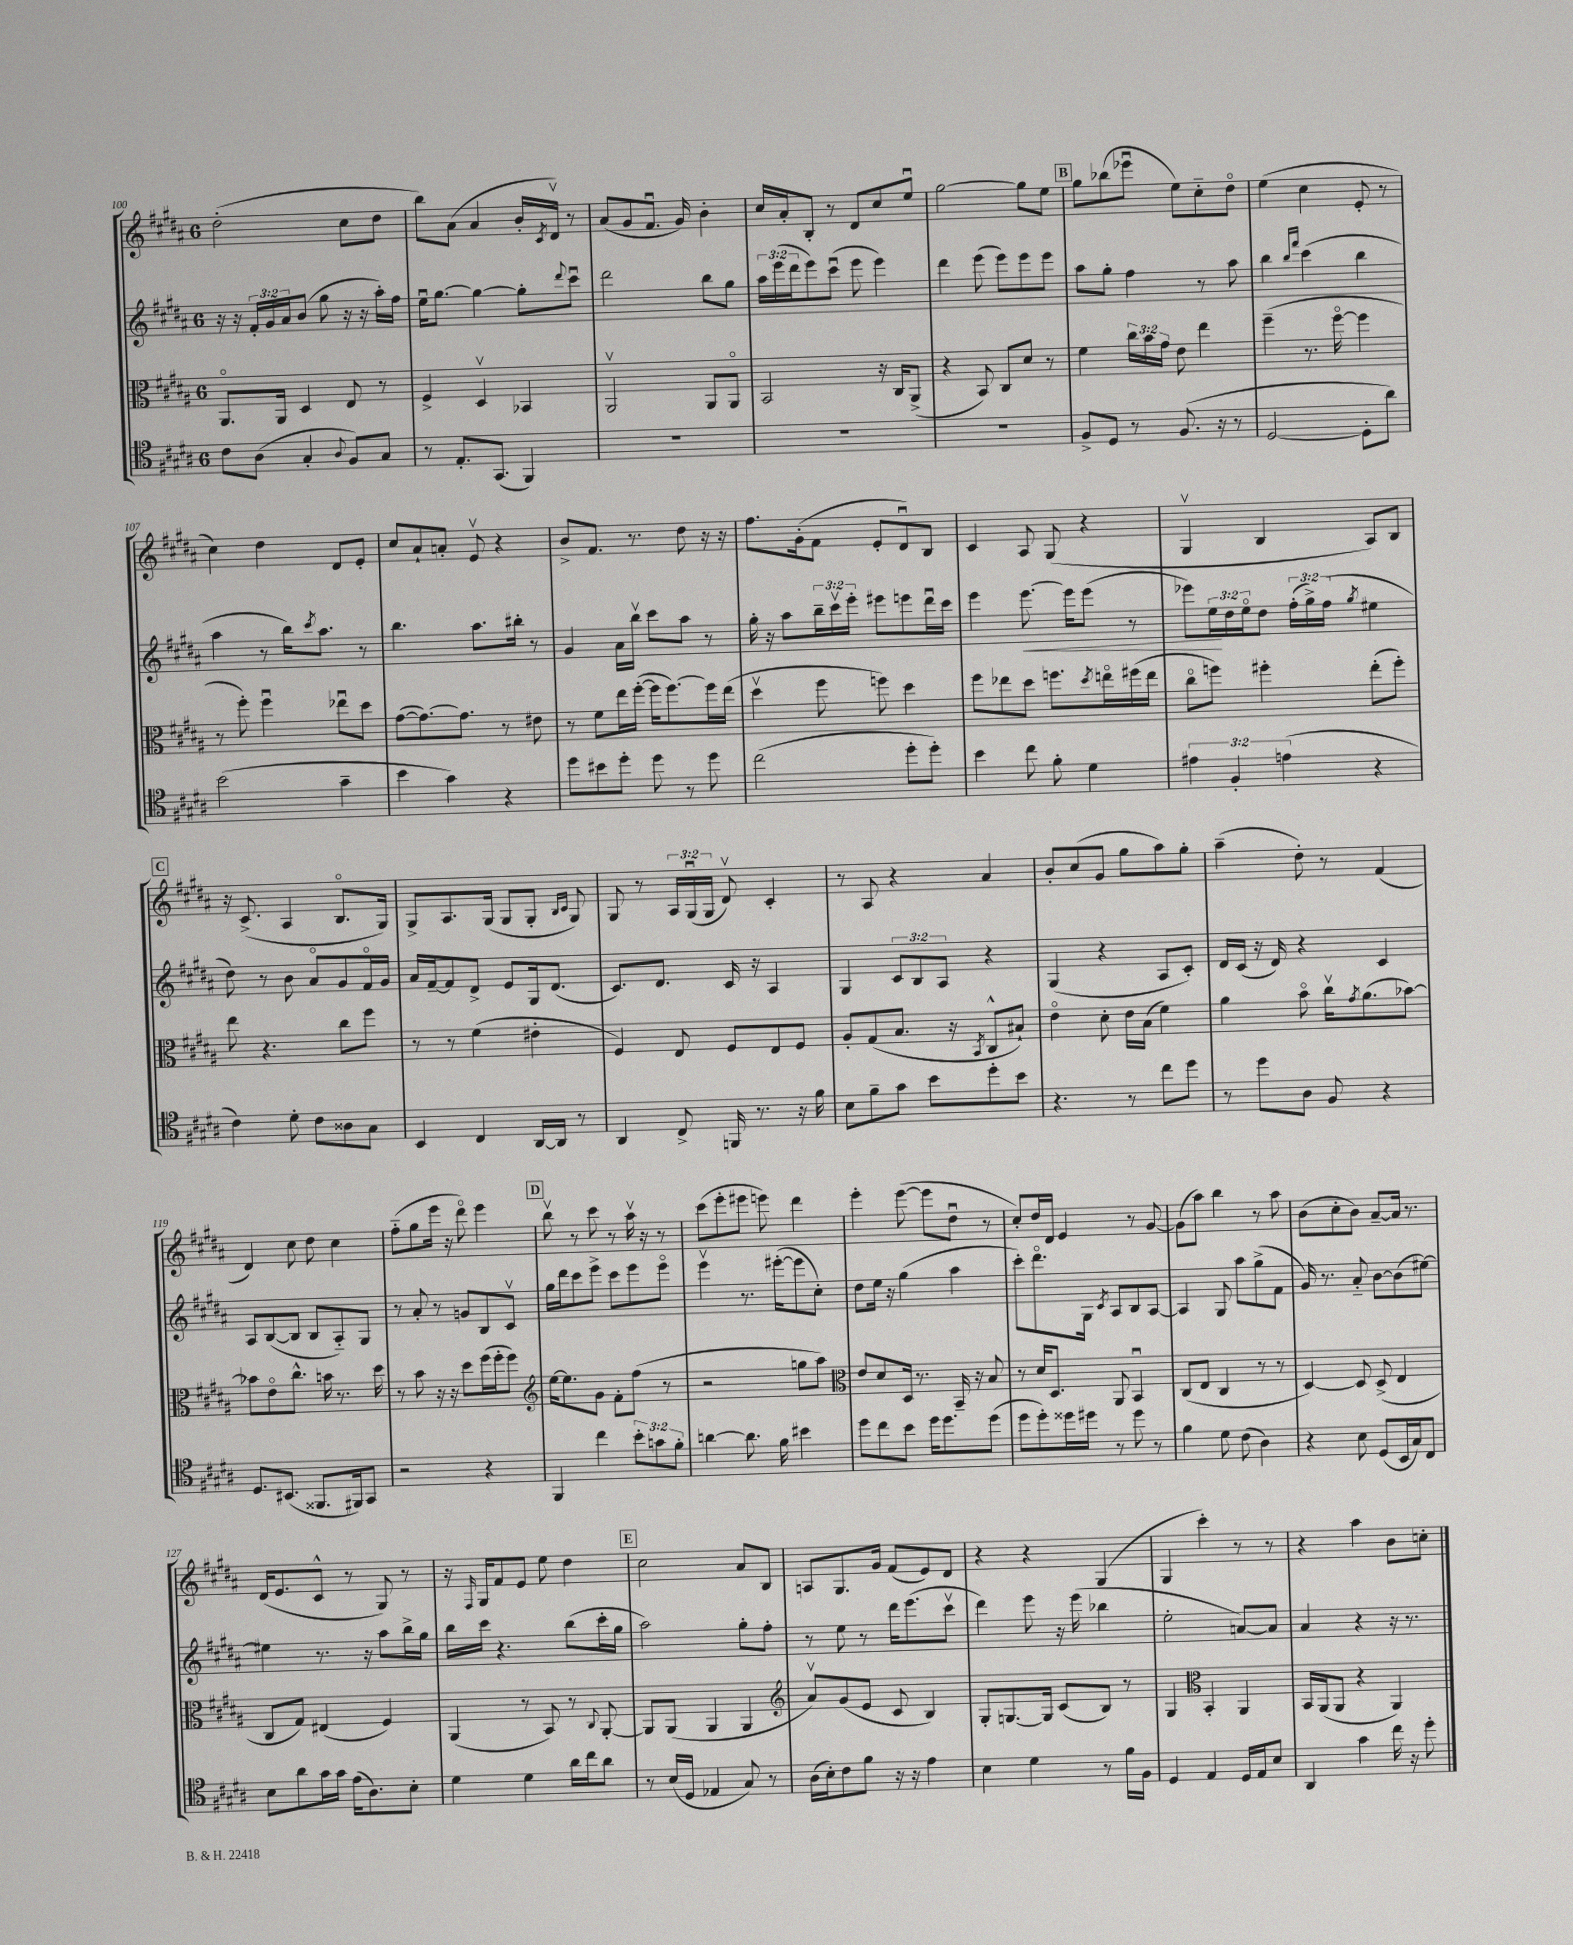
<<
\new StaffGroup <<
\new Staff = "s0" {
    \clef treble \key b \major \once \override Staff.TimeSignature.style = #'single-digit \time 6/8 \override Staff.TupletNumber.text = #tuplet-number::calc-fraction-text
    dis''2-.( cis''8 dis''8 |
    b''8) ais'8( ais'4 b'16-. \acciaccatura { cis'8 } dis'16\upbow) r8 |
    ais'8( gis'8 fis'8.\downbow gis'16) b'4-. |
    cis''16 ais'16-. b8-. r8 dis'8 cis''8 e''8\downbow |
    gis''2~ gis''8 e''8 |
    \mark \markup { \box "B" } gis''8 bes''8( ees'''8\downbow e''8) cis''8-_ dis''8\flageolet |
    e''4( cis''4 e'8-. r8 |
    cis''4) dis''4 dis'8 e'8-. |
    cis''8 ais'8-! a'8-. e'8\upbow r4 |
    b'8-> fis'8. r8. dis''8 r16 r16 |
    fis''8. gis'16-.( fis'8 e'8-. dis'8\downbow) b8 |
    cis'4 ais8 gis8( r4 |
    gis4\upbow b4 ais8) b8 |
    \mark \markup { \box "C" } r16 cis'8.->( ais4 b8.\flageolet gis16) |
    gis8-> ais8. gis16( gis8 gis8-. \grace { b16 cis'16 } gis8) |
    gis8 r8 \tuplet 3/2 { ais16 gis16\downbow( gis16 } dis'8\upbow) cis'4-. |
    r8 ais8 r4 ais'4 |
    b'8-. cis''8( gis'8 gis''8 ais''8) gis''8-. |
    ais''4--( dis''8-.) r8 fis'4( |
    dis'4) cis''8 dis''8 cis''4 |
    fis''8-_( gis''8 e'''16 r16 dis'''8\flageolet) e'''4 |
    \mark \markup { \box "D" } b''8\upbow r8 cis'''8 r8 ais''16\upbow r16 r8 |
    cis'''8( e'''8-. eis'''8 e'''8) dis'''4 |
    e'''4-. e'''8~( e'''8 dis''8\downbow r8 |
    cis''8-.) dis''16 dis'16 e'4 r8 gis'8~ |
    gis'8( ais''8) b''4 r8 ais''8 |
    b'8( cis''8-. b'8) ais'8~-- ais'16 r8. |
    dis'16( e'8. cis'8-^ r8 gis8) r8 |
    r16 \grace { fis16 } gis16 fis'8 e'8 e''8 dis''4 |
    \mark \markup { \box "E" } cis''2 ais'8 b8 |
    a8 gis8. gis'16 fis'8( e'8) dis'8 |
    r4 r4 gis4( |
    gis4 cis'''4-.) r8 r8 |
    r4 ais''4 b'8 c''8-. \bar "|." |
}
\new Staff = "s1" {
    \clef treble \key b \major \once \override Staff.TimeSignature.style = #'single-digit \time 6/8 \override Staff.TupletNumber.text = #tuplet-number::calc-fraction-text
    r16 r16 \tuplet 3/2 { fis'16-. gis'16 ais'16 } b'8( gis''8 r16 r16 ais''16-.) fis''16 |
    e''16\downbow gis''8.~ gis''4~ gis''8-. \appoggiatura { dis'''8 } cis'''8\downbow |
    dis'''2 b''8 gis''8 |
    \tuplet 3/2 { ais''16 e'''16( dis'''16 } e'''8) cis'''8\downbow( e'''8 e'''4) |
    dis'''4 e'''8( e'''8) e'''8 e'''8 |
    \mark \markup { \box "B" } ais''8 gis''8-. fis''4 r8 ais''8 |
    b''4 \grace { b''16 fis'''16 } cis'''4( b''4 |
    ais''4 r8 b''16) \acciaccatura { cis'''8 } ais''8. r8 |
    b''4. ais''8. bis''16-. r8 |
    gis'4 ais'16 b''16\upbow cis'''8 ais''8 r8 |
    gis''16-. r16 ais''8 \tuplet 3/2 { b''16-- cis'''16\upbow e'''16-. } eis'''8 e'''8 dis'''16\downbow cis'''16 |
    e'''4 e'''8.~\< e'''16 e'''8( r8 |
    ees'''8) \tuplet 3/2 { e''16\! dis''16 e''16\flageolet } dis''8 \tuplet 3/2 { fis''16-.( gis''16->) fis''16( } \acciaccatura { gis''8 } eis''4 |
    \mark \markup { \box "C" } dis''8) r8 b'8 ais'8\flageolet gis'8 fis'16\flageolet gis'16 |
    ais'16 fis'16~-- fis'8 dis'8-> e'8 gis16 dis'8.( |
    cis'8.) dis'8. cis'16 r16 ais4 |
    gis4 \tuplet 3/2 { cis'8 b8 ais8 } r4 |
    gis4( r4 ais8 cis'8-.) |
    dis'16 cis'16( r16 dis'16) r4 cis'4 |
    ais8 b8~( b8 b8 ais8-_) gis8 |
    r8 ais'8-. r8 g'8 b8 cis'8\upbow |
    \mark \markup { \box "D" } gis''16 dis'''16 cis'''8 e'''8-> cis'''8 e'''8 e'''8\flageolet |
    e'''4\upbow r8. eis'''16~-.( eis'''8 cis''8-.) |
    dis''8 e''16 r16 gis''4( ais''4 |
    cis'''8-.) dis'''8.\flageolet gis16 \acciaccatura { cis'8 } ais8 b8 ais8~ |
    ais4 gis8 ais''8 gis''8->( fis'8 |
    gis'16) r8. ais'8-_ b'8~ b'8( eis''8~) |
    eis''4 r8. r16 ais''8 b''16-> gis''16 |
    b''16 cis'''16 r4. b''8( cis'''16-. gis''16 |
    \mark \markup { \box "E" } ais''2) gis''8-. fis''8-. |
    r8 e''8 r8 dis'''16 e'''8.( cis'''8\upbow |
    dis'''4) e'''8 r16 e'''16( bes''4 |
    e''2-. a'8~) a'8 |
    ais'4 r4 r16 r8. \bar "|." |
}
\new Staff = "s2" {
    \clef alto \key b \major \once \override Staff.TimeSignature.style = #'single-digit \time 6/8 \override Staff.TupletNumber.text = #tuplet-number::calc-fraction-text
    ais,8.\flageolet ais,16 dis4 e8 r8 |
    fis4-> dis4\upbow bes,4 |
    ais,2\upbow ais,8 ais,8\flageolet |
    b,2 r16 cis16 ais,8->( |
    r4 b,8) cis8 dis'8 r8 |
    \mark \markup { \box "B" } fis'4 \tuplet 3/2 { cis''16 b'16 gis'16 } e'8 e''4 |
    fis''4--( r8. fis''16~\flageolet fis''4 |
    r8 fis''8-.) fis''4\downbow ees''8\downbow dis''8 |
    gis'8~( gis'8.~) gis'8. r8 eis'8 |
    r8 fis'8 e''16 fis''16~-.( fis''16 fis''8.~) fis''16 e''16( |
    dis''4\upbow fis''8 f''8) dis''4 |
    fis''8 ees''8 dis''8 f''8. \acciaccatura { dis''8 } e''16\flageolet fis''16( e''16 |
    cis''8\flageolet f''8) fis''4-. e''8-.( fis''8-.) |
    \mark \markup { \box "C" } e''8 r4. cis''8 fis''8 |
    r8 r8 fis'4( eis'4-. |
    fis4) e8 fis8 e8 fis8 |
    ais8-. gis8( b8. r16 \acciaccatura { b,8 } cis8-^ bis8-!) |
    e'4\flageolet dis'8-. e'16 b16( fis'4) |
    ais'4 b'8\flageolet cis''16\upbow \acciaccatura { gis'8 } ais'8.( bes'8~) |
    bes'8 e'8\flageolet cis''8.-^ b'16 r8. dis''16 |
    r8 b'8 r16 r16 dis''8 fis''16( fis''16-. fis''8) |
    \mark \markup { \box "D" } \clef treble e''16~ e''8. gis'8 fis'8-. fis''8( r8 |
    r2 g''8 ais''8) |
    \clef alto e'8 dis'8 dis16 r8. b,16-- r16 b8 |
    r8 dis'16 dis8. ais,8 b,4\downbow |
    cis8( e8 cis4 r8 r8 |
    dis4~) dis8 dis8->( e4 |
    cis8 gis8) eis4( fis4) |
    ais,4( r8 b,8) r8 \appoggiatura { cis8 } ais,8~-. |
    \mark \markup { \box "E" } ais,8 ais,8( ais,4 ais,4 |
    \clef treble ais'8\upbow) gis'8( e'8 cis'8 b4) |
    gis8-. g8.~ g16 cis'8( b8) r8 |
    gis4 \clef alto b,4-. ais,4 |
    b,16 ais,16( ais,8 r4 ais,4) \bar "|." |
}
\new Staff = "s3" {
    \clef tenor \key b \major \once \override Staff.TimeSignature.style = #'single-digit \time 6/8 \override Staff.TupletNumber.text = #tuplet-number::calc-fraction-text
    cis'8 ais8( gis4-. \appoggiatura { ais8 } fis8) gis8 |
    r8 e8.-. gis,8.( fis,4) |
    R2. |
    R2. |
    R2. |
    \mark \markup { \box "B" } fis8-> dis8 r8 fis8.( r16 r8 |
    dis2~ dis8-. ais'8) |
    b'2( gis'4-- |
    b'4 gis'4) r4 |
    dis''8 bis'8 dis''8-. dis''8 r8 dis''8 |
    cis''2( dis''8-. dis''8-.) |
    b'4 cis''8 fis'8-. dis'4 |
    \tuplet 3/2 { eis'4 fis4-. e'4( } r4 |
    \mark \markup { \box "C" } cis'4) dis'8-. cis'8 aisis8 gis8 |
    b,4 cis4 ais,16~ ais,16 r8 |
    ais,4 cis8-> f,16 r8. r16 fis'16 |
    b8 fis'8-- gis'8 b'8 dis''8-. b'8 |
    r4. r8 cis''8 dis''8 |
    r8 dis''8 ais8 fis8 r4 |
    dis8. bis,8.( fisis,8. fis,16) gis,8 |
    r2 r4 |
    \mark \markup { \box "D" } fis,4 cis''4 \tuplet 3/2 { b'8-. g'8 fis'8-. } |
    a'4~ a'8. fis'16 bis'4 |
    dis''8 cis''8 b'8 dis''16 dis''8. dis''8( |
    dis''8 dis''8-.) disis''16 dis''16 r8 dis''8 r8 |
    fis'4 dis'8 cis'8( ais4) |
    r4 b8 dis8( b,16 gis16) cis8 |
    b8 ais'8 gis'16 gis'16 e'16( ais8.) b8-. |
    dis'4 dis'4 ais'16 cis''16 ais'8 |
    \mark \markup { \box "E" } r8 b16( dis16 ees4 gis8) r8 |
    ais16( b16-.) cis'8 fis'8 r16 r16 e'4 |
    b4 dis'4 r8 fis'16 fis16 |
    dis4 e4 dis16 e16 b8 |
    ais,4 gis'4 cis''16 r16 dis''8-. \bar "|." |
}
>>
>>
\layout { \context { \Score currentBarNumber = #100 } }
